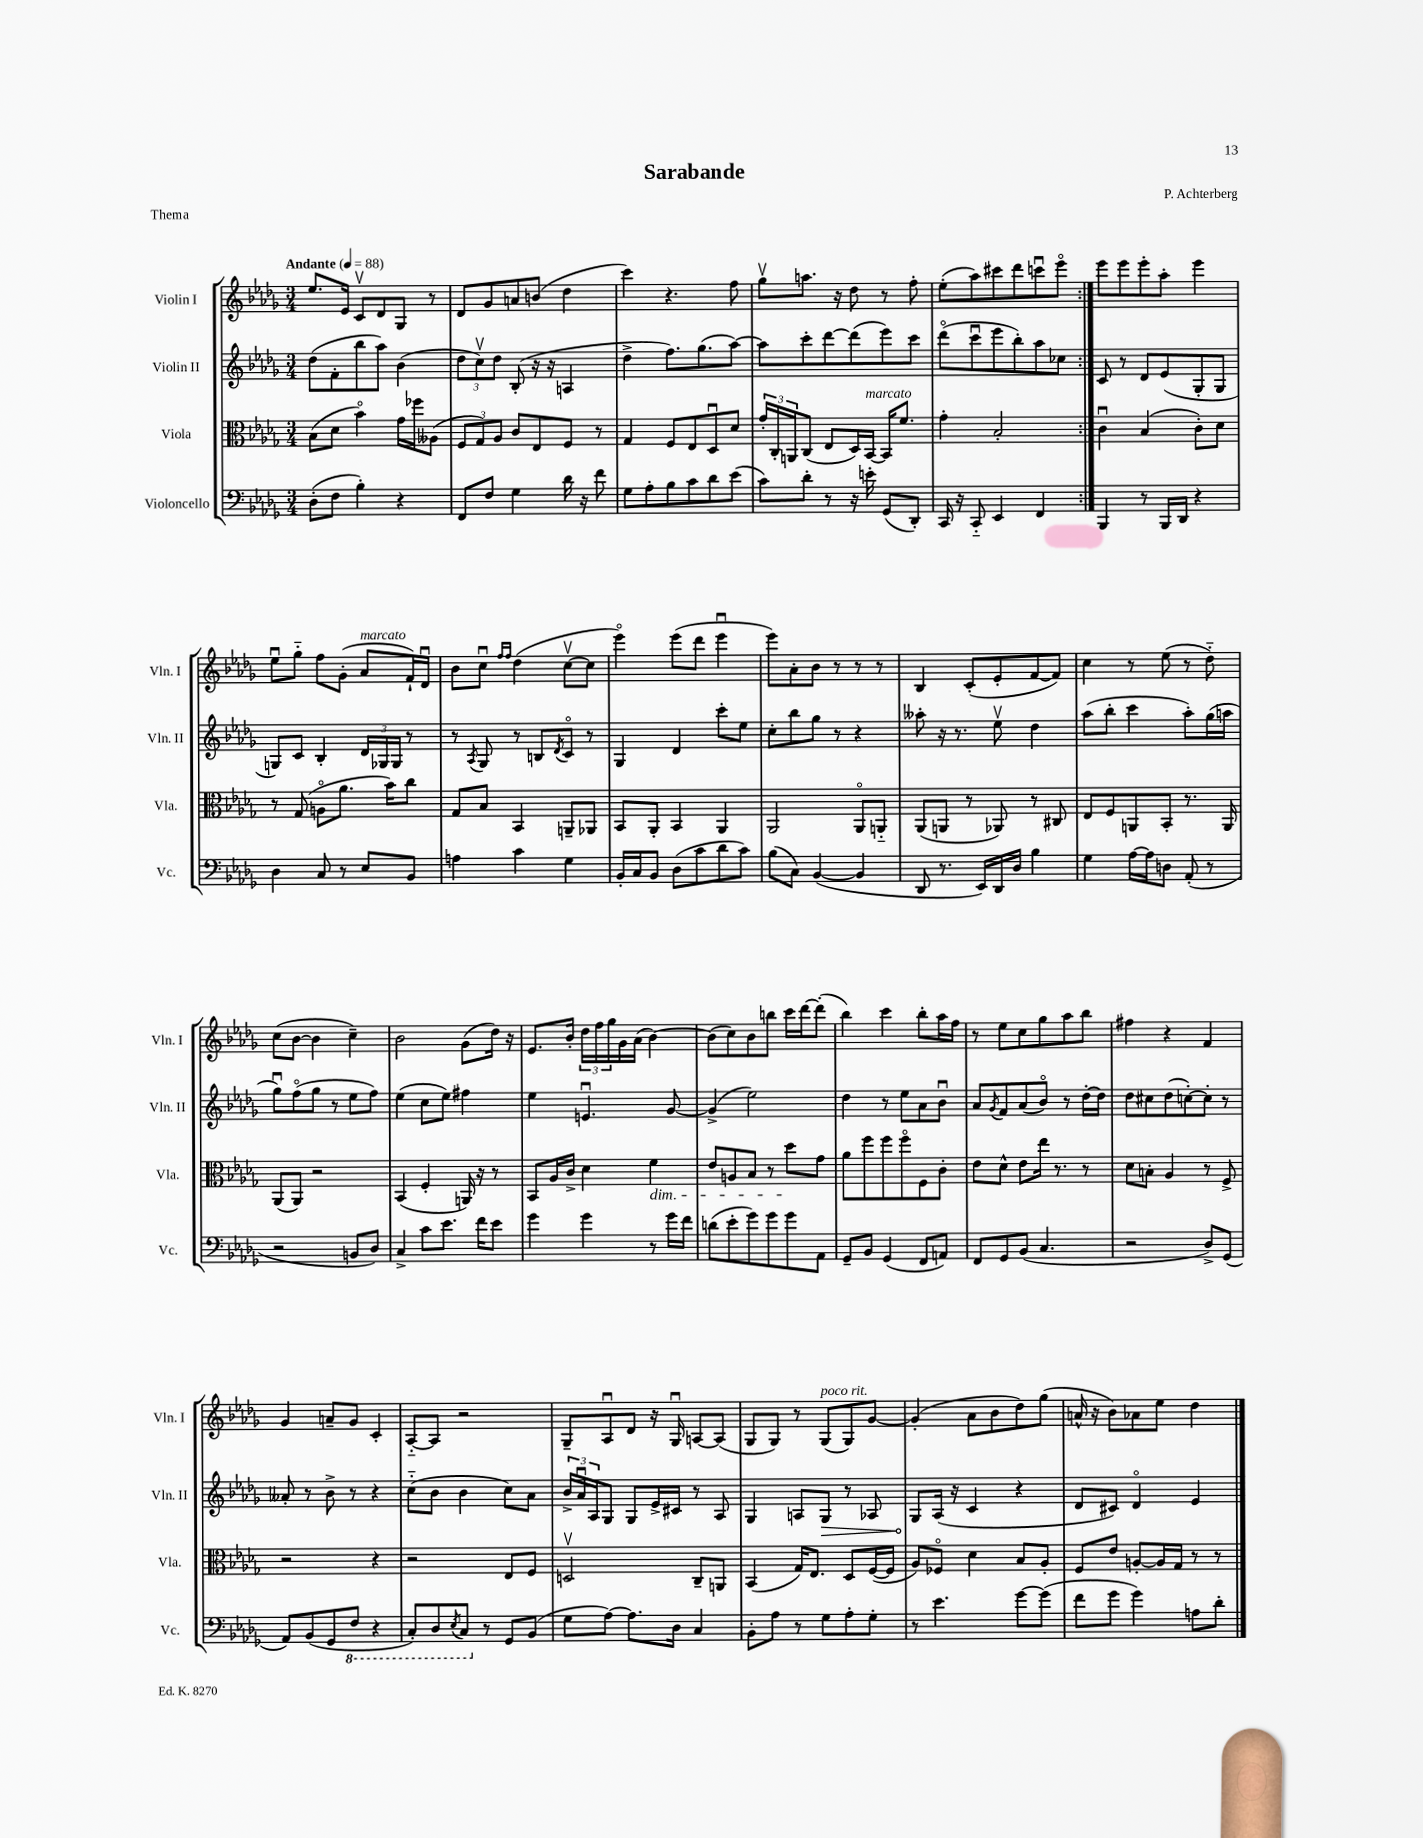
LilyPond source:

\header { title = "Sarabande" composer = "P. Achterberg" piece = "Thema" }
<<
\new StaffGroup <<
\new Staff = "s0" \with { instrumentName = "Violin I" shortInstrumentName = "Vln. I" } {
    \clef treble \key des \major \numericTimeSignature \time 3/4 \tempo "Andante" 4 = 88
    \repeat volta 2 { ees''8. ees'16 c'8\upbow des'8 ges8 r8 |
    des'8 ges'8 a'8 b'8( des''4 |
    c'''4) r4. f''8 |
    ges''8\upbow a''8. r16 des''8 r8 f''8-. |
    ees''8-.( aes''8) cis'''8 des'''8 c'''8\downbow ees'''8\flageolet | }
    ees'''8 ees'''8 ees'''8-. aes''8-. ees'''4 |
    ees''8\downbow ges''8-_ f''8 ges'8-.( aes'8^\markup { \italic "marcato" } f'16-!) des'16\downbow |
    bes'8 c''8\downbow \grace { f''16 f''16 } des''4( c''8~\upbow c''8 |
    ees'''4\flageolet) ees'''8( des'''8 ees'''4\downbow |
    ees'''8) aes'8-. bes'8 r8 r8 r8 |
    bes4 c'8-.( ees'8-. f'8~ f'8) |
    c''4 r8 ees''8( r8 des''8-_) |
    c''8( bes'8~ bes'4 c''4--) |
    bes'2 ges'8( des''16) r16 |
    ees'8. bes'16-. \tuplet 3/2 { des''16 f''16 ges''16 } ges'16 aes'16( bes'4~) |
    bes'8( c''8) bes'8 b''8 c'''16 des'''16~ des'''8-.( |
    bes''4) c'''4 bes''8-. aes''16 f''16 |
    r8 ees''8 c''8 ges''8 aes''8 bes''8 |
    fis''4 r4 f'4 |
    ges'4 a'8-- ges'8 c'4-. |
    aes8~-_ aes8 r2 |
    ges8-- aes8\downbow des'8 r16 ges16\downbow a8~ a8( |
    ges8 ges8) r8 ges8^\markup { \italic "poco rit." }( ges8) ges'8~ |
    ges'4-.( aes'8 bes'8 des''8) ges''8( |
    a'16-^ r16 bes'8) aes'8 ees''8 des''4 \bar "|." |
}
\new Staff = "s1" \with { instrumentName = "Violin II" shortInstrumentName = "Vln. II" } {
    \clef treble \key des \major \numericTimeSignature \time 3/4
    \repeat volta 2 { des''8( f'8-. bes''8 aes''8) bes'4( |
    \tuplet 3/2 { des''8 c''8\upbow) des''8 } bes8-.( r16 r16 a4 |
    des''4-> f''8.) ges''8.( aes''8~) |
    aes''8 c'''8-. des'''8~ des'''8( ees'''8) c'''8 |
    des'''8\flageolet( c'''8\downbow ees'''8 bes''8-.) aes''8 ces''8 | }
    c'8 r8 des'8 ees'8( ges8-. ges8 |
    g8) c'8 bes4-. \tuplet 3/2 { des'16 ges16 ges16 } r8 |
    r8 \acciaccatura { aes8 } ges8 r8 b8 \acciaccatura { des'8 } c'8\flageolet r8 |
    ges4 des'4 c'''8-. ees''8 |
    c''8-. bes''8 ges''8 r8 r4 |
    aeses''8-. r16 r8. ees''8\upbow des''4 |
    aes''8( bes''8-. c'''4 aes''8-.) ges''16( a''16 |
    ges''8\downbow) f''8\flageolet( ges''8 r8 ees''8 f''8) |
    ees''4( c''8 ees''8) fis''4 |
    ees''4 e'4.\downbow ges'8~ |
    ges'4->( ees''2) |
    des''4 r8 ees''8 aes'8 bes'8\downbow |
    aes'8 \acciaccatura { ges'8 } f'8 aes'8( bes'8\flageolet) r8 des''16~-. des''16 |
    des''8 cis''8 des''8( c''8~-.) c''8-. r8 |
    aeses'8-. r8 bes'8-> r8 r4 |
    c''8-_( bes'8 bes'4 c''8) aes'8 |
    \tuplet 3/2 { bes'16-> aes'16\downbow aes16 } ges8 ges8 ees'16-> cis'16 r8 aes8 |
    ges4 a8 \once \override Hairpin.circled-tip = ##t ges8\> r8 aes8 |
    ges8\! aes16( r16 c'4 r4 |
    des'8 cis'8) des'4\flageolet ees'4 \bar "|." |
}
\new Staff = "s2" \with { instrumentName = "Viola" shortInstrumentName = "Vla." } {
    \clef alto \key des \major \numericTimeSignature \time 3/4
    \repeat volta 2 { bes8( des'8 bes'4\flageolet) ges'16 fes''16 aeses8( |
    \tuplet 3/2 { f8 ges8) aes8 } c'8 ees8 f8 r8 |
    ges4 f8 ees8 des8\downbow des'8 |
    \tuplet 3/2 { ges'16-. c16-. a,16 } c8( ees8 des16) bes,16~^\markup { \italic "marcato" } bes,16 f'8. |
    ges'4-. bes2-. | }
    c'4\downbow bes4( c'8-.) des'8 |
    r8 ges8( a8\flageolet aes'8. bes'16) c''8 |
    ges8 bes8 bes,4 a,8-- aes,8 |
    bes,8 aes,8-. bes,4 aes,4 |
    aes,2 aes,8\flageolet a,8-_ |
    aes,8( a,8 r8 aes,8) r8 cis8 |
    ees8 f8 a,8 bes,8-. r8. a,16 |
    aes,8( aes,8) r2 |
    bes,4( f4-. a,16) r16 r8 |
    bes,8 aes16 c'16-> des'4 f'4\dim |
    ees'8 a8 bes8 r8 des''8\! ges'8 |
    aes'8 f''8 f''8 f''8\flageolet f8 c'8-. |
    ees'8 des'8-^ ees'8 ees''16 r8. r8 |
    des'8 b8-. aes4 r8 f8-> |
    r2 r4 |
    r2 ees8 f8 |
    d2\upbow c8-- a,8 |
    bes,4( ges16) ees8. des8 f16~( f16 |
    aes8) fes8\flageolet des'4 bes8 aes8-. |
    f8 ees'8 a8~-. a16 ges16 r8 r8 \bar "|." |
}
\new Staff = "s3" \with { instrumentName = "Violoncello" shortInstrumentName = "Vc." } {
    \clef bass \key des \major \numericTimeSignature \time 3/4
    \repeat volta 2 { des8-.( f8 bes4-.) r4 |
    f,8 f8 ges4 des'16 r16 f'8 |
    ges8 aes8-. bes8 c'8 des'8 ees'8( |
    c'8) des'8-. r8 r16 e'16-. ges,8( des,8-.) |
    c,16 r16 c,8-_ ees,4 f,4 | }
    bes,,4 r8 bes,,16 des,16 r4 |
    des4 c8 r8 ees8 bes,8 |
    a4 c'4 ges4 |
    bes,16-. c16 bes,8 des8( c'8 des'8 c'8) |
    bes8( c8) bes,4~( bes,4 |
    des,8 r8. ees,16) des,16 des16 bes4 |
    ges4 aes16~ aes16 d8 aes,8-.( r8 |
    r2 b,8 des8) |
    c4-> c'8 ees'8. f'16 ees'8 |
    ges'4 ges'4 r8 ges'16 f'16 |
    d'8( ees'8-. ges'8) ges'8 ges'8 aes,8 |
    ges,8-- bes,8 ges,4( f,8 a,8) |
    f,8 ges,8 bes,8( c4. |
    r2 des8->) ges,8( |
    aes,8) bes,8( ges,8 \ottava #-1 f,8 r4 |
    c,8-.) des,8 \acciaccatura { ees,8 } c,8 \ottava #0 r8 ges,8 bes,8( |
    ges8 aes8~) aes8. des16 c4 |
    bes,8-. aes8 r8 ges8 aes8-. ges8-. |
    r8 ees'4. ges'8~ ges'8( |
    f'8 ges'8 ges'4) a8 des'8-. \bar "|." |
}
>>
>>
\layout { \context { \Score \remove "Bar_number_engraver" } }
